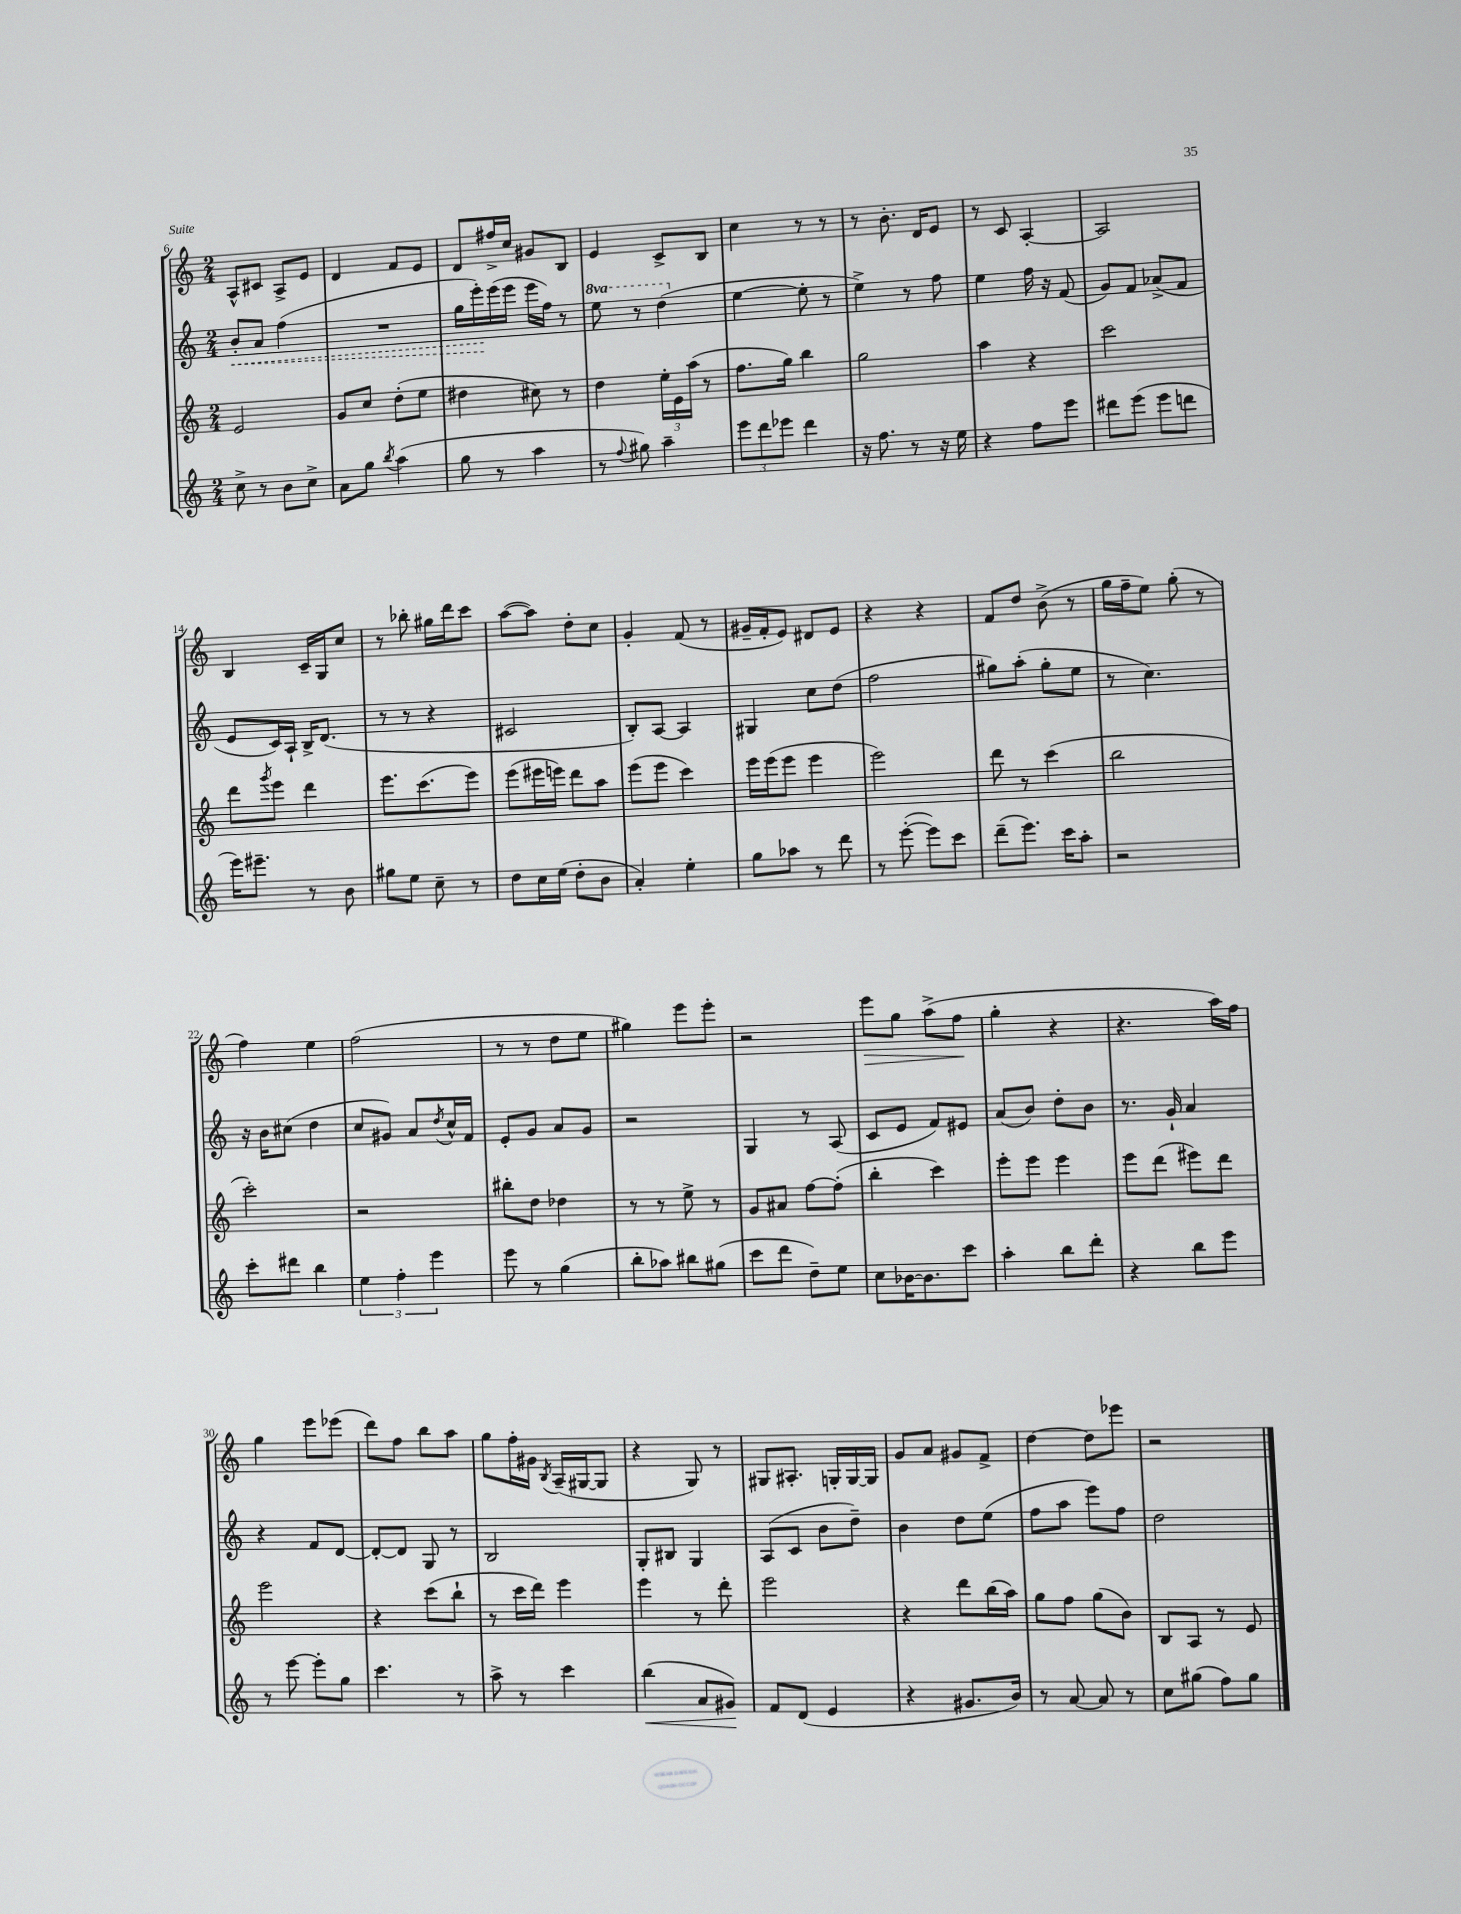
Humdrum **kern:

**kern	**dynam	**kern	**kern	**dynam	**kern	**dynam
*part4	*part4	*part3	*part2	*part2	*part1	*part1
*staff4	*staff4	*staff3	*staff2	*staff2	*staff1	*staff1
*clefG2	*	*clefG2	*clefG2	*	*clefG2	*
*k[]	*	*k[]	*k[]	*	*k[]	*
*M2/4	*	*M2/4	*M2/4	*	*M2/4	*
=6	=6	=6	=6	=6	=6	=6
!	!	!	!	!LO:HP:b	!	!
8cc^\	.	2e/	8b'/L	<	8A^^/L	.
8r	.	.	8a/J	.	8c#X/J	.
8b\L	.	.	(4ff\	.	8A^/L	.
8cc^\J	.	.	.	.	8e/J	.
=7	=7	=7	=7	=7	=7	=7
8a\L	.	8g/L	2r	.	4d/	.
8gg\J	.	8cc/J	.	.	.	.
8qbb/	.	.	.	.	.	.
(4aa\	.	(8dd'\L	.	.	8f/L	.
.	.	8ee\J	.	.	8e/J	.
=8	=8	=8	=8	=8	=8	=8
8gg\	.	4dd#X\	16gg\LL	.	8d/L	.
.	.	.	16eee'\)	.	.	.
8r	.	.	(16eee\	[	16ff#X^/L	.
.	.	.	16eee\JJ	.	16cc/JJ	.
4aa\	.	8cc#X\)	16eee\LL	.	8g#X/L	.
.	.	.	16ff\JJ)	.	.	.
.	.	8r	8r	.	8B/J	.
=9	=9	=9	=9	=9	=9	=9
*	*	*	*8va	*	*	*
8r	.	4dd\	8eee\	.	4e/	.
8qqff/	.	.	.	.	.	.
8gg#X\)	.	.	8r	.	.	.
4aa~\	.	24ee'\LL	(4ddd\	.	8c^/L	.
.	.	24e\	.	.	.	.
.	.	(24aa\JJ	.	.	.	.
.	.	8r	.	.	8B/J	.
=10	=10	=10	=10	=10	=10	=10
*	*	*	*X8va	*	*	*
12eee\L	.	8.ff\L	[4ee\	.	4cc\	.
12ddd\	.	.	.	.	.	.
12eee-X\J	.	.	.	.	.	.
.	.	16gg\Jk)	.	.	.	.
4ddd\	.	4bb\	8ee'\]	.	8r	.
.	.	.	8r	.	8r	.
=11	=11	=11	=11	=11	=11	=11
16r	.	2gg\	4ee^\)	.	8r	.
8.ff\	.	.	.	.	.	.
.	.	.	.	.	8.b'\	.
8r	.	.	8r	.	.	.
.	.	.	.	.	16d/KL	.
16r	.	.	8ff\	.	8e/J	.
16ee\	.	.	.	.	.	.
=12	=12	=12	=12	=12	=12	=12
4r	.	4aa\	4ee\	.	8r	.
.	.	.	.	.	8c/	.
8ff\L	.	4r	16ff\	.	[4A'/	.
.	.	.	16r	.	.	.
8eee\J	.	.	(8f/	.	.	.
=13	=13	=13	=13	=13	=13	=13
8ddd#X\L	.	2ccc\	8g/L)	.	2A/]	.
(8eee\J	.	.	8f/J	.	.	.
8eee\L	.	.	(8a-X^/L	.	.	.
8dddn\J	.	.	8f/J	.	.	.
!!LO:LB:g=z
=14	=14	=14	=14	=14	=14	=14
16eee\KL)	.	8ddd\L	8e/L	.	4B/	.
8.eee#X~\J	.	.	.	.	.	.
.	.	8qggg/	.	.	.	.
.	.	8eee\J	16c/L)	.	.	.
.	.	.	16A`/JJ	.	.	.
8r	.	4ddd\	16B^/KL	.	16c~/LL	.
.	.	.	(8.d/J	.	16G/J	.
8b\	.	.	.	.	8cc/J	.
=15	=15	=15	=15	=15	=15	=15
8gg#X\L	.	8.eee\L	8r	.	8r	.
8ee\J	.	.	8r	.	8bb-X'\	.
.	.	(8.ccc\	.	.	.	.
8cc~\	.	.	4r	.	16gg#X\LL	.
.	.	.	.	.	16ddd\J	.
8r	.	8eee\J)	.	.	8ccc\J	.
=16	=16	=16	=16	=16	=16	=16
8dd\L	.	(8eee\L	2c#X/	.	([8aa\L	.
16cc\L	.	16eee#X\L	.	.	8aa\J])	.
(16ee\JJ	.	16eeen\JJ)	.	.	.	.
8dd'\L	.	8ddd\L	.	.	8dd'\L	.
8b\J	.	8aa\J	.	.	8cc\J	.
=17	=17	=17	=17	=17	=17	=17
4a'/)	.	(8eee\L	8B'/L)	.	4g'/	.
.	.	8eee\J	[8A/J	.	.	.
4ee'\	.	4ccc\)	4A/]	.	(8f/	.
.	.	.	.	.	8r	.
=18	=18	=18	=18	=18	=18	=18
8gg\L	.	16eee\LL	4G#X/	.	16g#X~/LL	.
.	.	(16eee\J	.	.	16f'/J	.
8aa-X\J	.	8eee\J	.	.	8e/J)	.
8r	.	4eee\	8cc\L	.	8d#X/L	.
8ddd\	.	.	(8dd\J	.	8e/J	.
=19	=19	=19	=19	=19	=19	=19
8r	.	2eee\)	2ff\	.	4r	.
([8eee'\	.	.	.	.	.	.
8eee\L])	.	.	.	.	4r	.
8ccc\J	.	.	.	.	.	.
=20	=20	=20	=20	=20	=20	=20
(8ddd~\L	.	8ddd\	8gg#X\L)	.	8f/L	.
8.eee\J)	.	8r	(8aa'\J	.	8dd/J	.
.	.	(4ccc\	8gg#'\L	.	(8b^\	.
16ccc\KL	.	.	.	.	.	.
8aa'\J	.	.	8ee\J	.	8r	.
=21	=21	=21	=21	=21	=21	=21
2r	.	2bb\	8r	.	16gg\LL	.
.	.	.	.	.	16ff~\J	.
.	.	.	4.cc\)	.	8ee\J)	.
.	.	.	.	.	(8gg'\	.
.	.	.	.	.	8r	.
!!LO:LB:g=z
=22	=22	=22	=22	=22	=22	=22
8ccc'\L	.	2ccc'\)	16r	.	4ff\)	.
.	.	.	16b\KL	.	.	.
8ddd#X\J	.	.	(8cc#X\J	.	.	.
4bb\	.	.	4dd\	.	4ee\	.
=23	=23	=23	=23	=23	=23	=23
6ee\	.	2r	8cc/L	.	(2ff\	.
.	.	.	8g#X/J)	.	.	.
6ff'\	.	.	.	.	.	.
.	.	.	8a/L	.	.	.
6eee\	.	.	.	.	.	.
.	.	.	8qdd/	.	.	.
.	.	.	16cc^^/L	.	.	.
.	.	.	16f/JJ	.	.	.
=24	=24	=24	=24	=24	=24	=24
8eee\	.	8bb#X'\L	8e'/L	.	8r	.
8r	.	8dd\J	8g/J	.	8r	.
(4gg\	.	4dd-X\	8a/L	.	8dd\L	.
.	.	.	8g/J	.	8ee\J	.
=25	=25	=25	=25	=25	=25	=25
8bb'\L	.	8r	2r	.	4gg#X\)	.
8aa-X\J)	.	8r	.	.	.	.
8bb#X\L	.	8ee^\	.	.	8eee\L	.
(8gg#X\J	.	8r	.	.	8eee'\J	.
=26	=26	=26	=26	=26	=26	=26
8ccc\L	.	8g/L	4G/	.	2r	.
8ddd\J	.	8a#X/J	.	.	.	.
8dd~\L)	.	[8ff\L	8r	.	.	.
8ee\J	.	(8ff'\J]	(8A/	.	.	.
=27	=27	=27	=27	=27	=27	=27
!	!	!	!	!	!	!LO:HP:b
8cc\L	.	4bb'\	8c/L	.	8eee\L	>
[16b-X\K	.	.	8e/J	.	8gg\J	.
8.b-\]	.	.	.	.	.	.
.	.	4ccc\)	8f/L)	.	(8aa^\L	.
8ccc\J	.	.	8e#X/J	.	8ff\J	.
.	.	.	.	.	.	]
=28	=28	=28	=28	=28	=28	=28
4aa'\	.	8eee'\L	(8a/L	.	4gg'\	.
.	.	8eee\J	8b/J)	.	.	.
8bb\L	.	4eee\	8dd'\L	.	4r	.
8ddd'\J	.	.	8b\J	.	.	.
=29	=29	=29	=29	=29	=29	=29
4r	.	8eee\L	8.r	.	4.r	.
.	.	(8ddd\J	.	.	.	.
.	.	.	16g`/	.	.	.
8bb\L	.	8eee#X\L)	4a/	.	.	.
8eee\J	.	8ddd\J	.	.	16aa\LL)	.
.	.	.	.	.	16ff\JJ	.
!!LO:LB:g=z
=30	=30	=30	=30	=30	=30	=30
8r	.	2eee\	4r	.	4gg\	.
[8eee\	.	.	.	.	.	.
8eee'\L]	.	.	8f/L	.	8eee\L	.
8gg\J	.	.	[8d/J	.	(8eee-X\J	.
=31	=31	=31	=31	=31	=31	=31
4.ccc\	.	4r	8d'/L_	.	8ddd\L)	.
.	.	.	8d/J]	.	8ff\J	.
.	.	(8ccc\L	8G/	.	8bb\L	.
8r	.	8bb`\J	8r	.	8aa\J	.
=32	=32	=32	=32	=32	=32	=32
8aa^\	.	8r	2B/	.	8gg\L	.
8r	.	16ccc\LL	.	.	16ff'\L	.
.	.	16ddd\JJ)	.	.	16g#X\JJ	.
.	.	.	.	.	8qB/	.
4ccc\	.	4eee\	.	.	(16A~/LL	.
.	.	.	.	.	[16G#X/J	.
.	.	.	.	.	8G#/J]	.
=33	=33	=33	=33	=33	=33	=33
!	!LO:HP:b	!	!	!	!	!
(4bb\	<	4eee\	8G'/L	.	4r	.
.	.	.	8B#X/J	.	.	.
8a/L	.	8r	4G/	.	8G/)	.
8g#X/J)	.	8ddd'\	.	.	8r	.
.	[	.	.	.	.	.
=34	=34	=34	=34	=34	=34	=34
8f/L	.	2eee\	(8A/L	.	8G#X/L	.
(8d/J	.	.	8c/J	.	8.A#X'/J	.
4e/	.	.	8b\L	.	.	.
.	.	.	.	.	16Gn'/LL	.
.	.	.	8dd~\J)	.	[16G/	.
.	.	.	.	.	16G/JJ]	.
=35	=35	=35	=35	=35	=35	=35
4r	.	4r	4b\	.	8g/L	.
.	.	.	.	.	8a/J	.
8.g#X/L	.	8ddd\L	8dd\L	.	8g#X/L	.
.	.	(16bb\L	(8ee\J	.	8f^/J	.
16b/Jk)	.	16aa\JJ)	.	.	.	.
=36	=36	=36	=36	=36	=36	=36
8r	.	8gg\L	8ff\L	.	[4dd\	.
[8a/	.	8ff\J	8aa\J	.	.	.
8a/]	.	(8gg\L	8eee\L)	.	8dd\L]	.
8r	.	8b\J)	8ff\J	.	8eee-X\J	.
=37	=37	=37	=37	=37	=37	=37
8cc\L	.	8B/L	2dd\	.	2r	.
(8gg#X\J	.	8A/J	.	.	.	.
8ff\L)	.	8r	.	.	.	.
8gg#\J	.	8e/	.	.	.	.
==	==	==	==	==	==	==
*-	*-	*-	*-	*-	*-	*-
